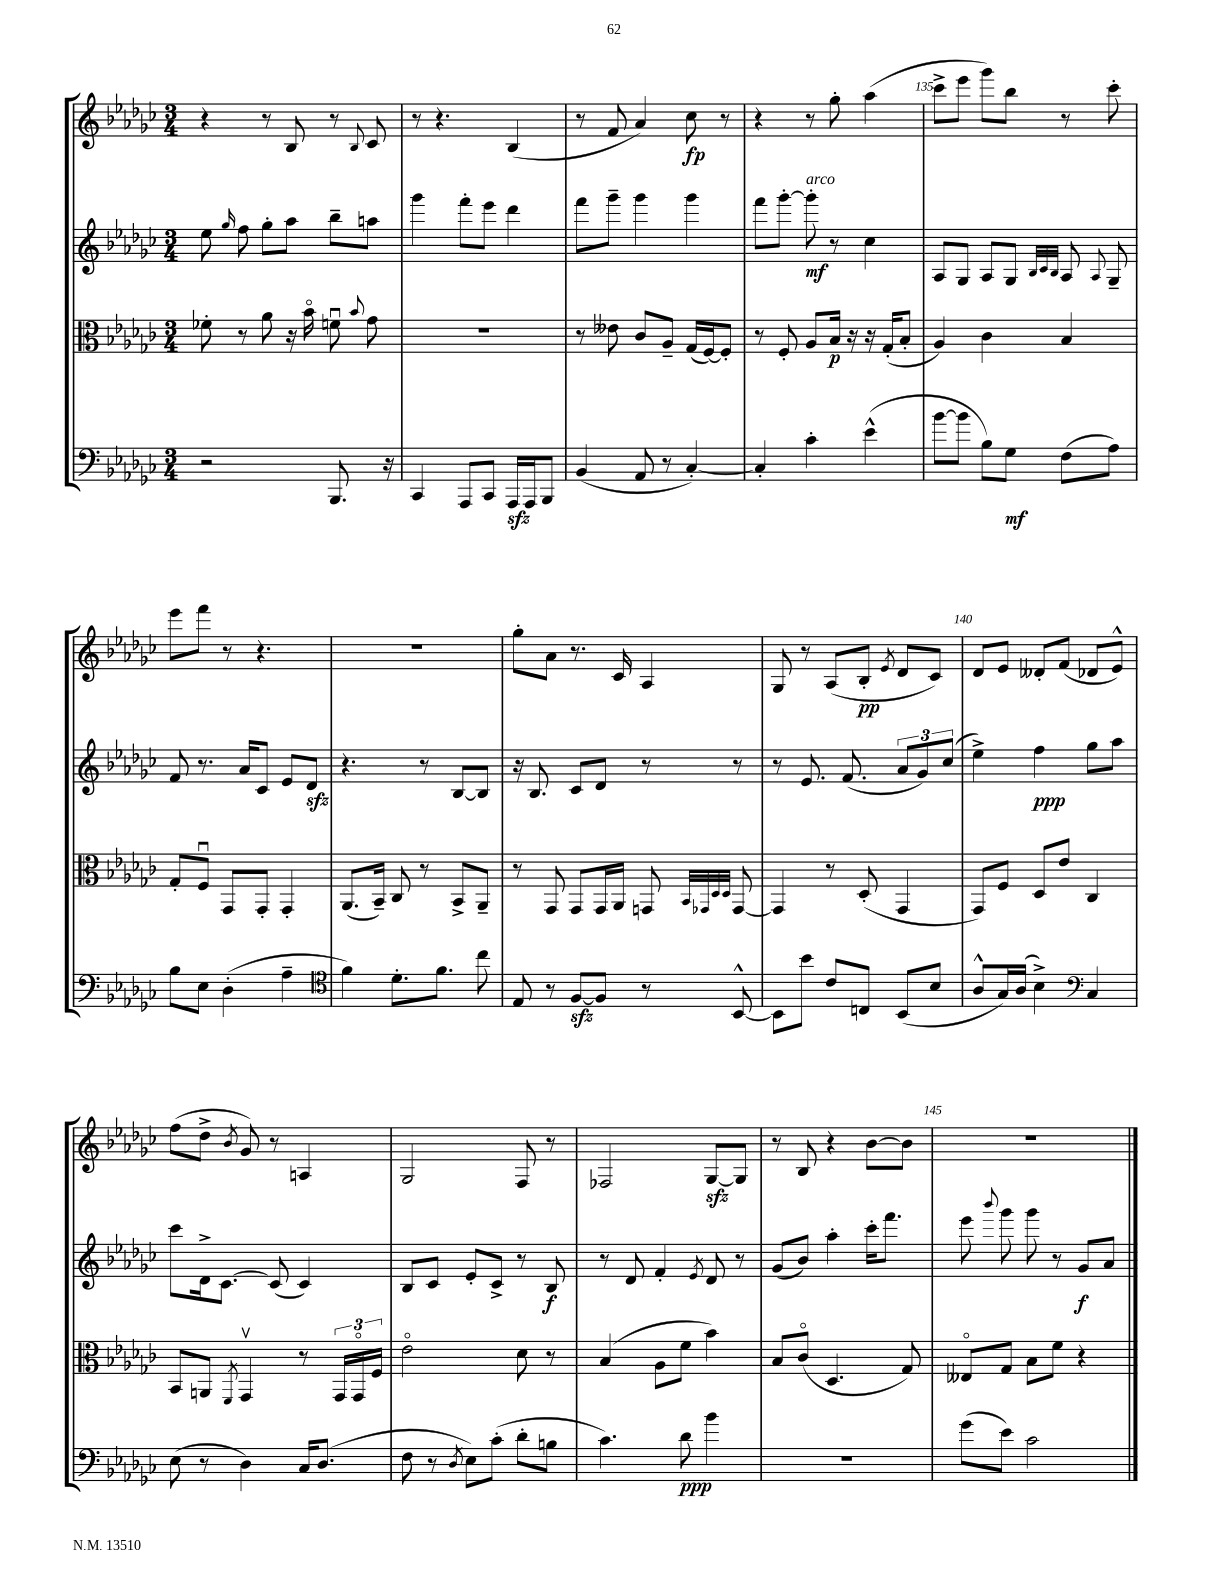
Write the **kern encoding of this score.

**kern	**dynam	**kern	**dynam	**kern	**dynam	**kern	**dynam
*part4	*part4	*part3	*part3	*part2	*part2	*part1	*part1
*staff4	*staff4	*staff3	*staff3	*staff2	*staff2	*staff1	*staff1
*clefF4	*	*clefC3	*	*clefG2	*	*clefG2	*
*k[b-e-a-d-g-c-]	*	*k[b-e-a-d-g-c-]	*	*k[b-e-a-d-g-c-]	*	*k[b-e-a-d-g-c-]	*
*M3/4	*	*M3/4	*	*M3/4	*	*M3/4	*
=131	=131	=131	=131	=131	=131	=131	=131
2r	.	8f-X'\	.	8ee-\	.	4r	.
.	.	.	.	16qqgg-/	.	.	.
.	.	8r	.	8ff\	.	.	.
.	.	8a-\	.	8gg-'\L	.	8r	.
.	.	16r	.	8aa-\J	.	8B-/	.
.	.	16b-\	.	.	.	.	.
8.BBB-/	.	8fnu\	.	8bb-~\L	.	8r	.
.	.	8qqb-/	.	.	.	8qqB-/	.
.	.	8g-\	.	8aan\J	.	8c-/	.
16r	.	.	.	.	.	.	.
=132	=132	=132	=132	=132	=132	=132	=132
4CC-/	.	2.r	.	4ggg-\	.	8r	.
.	.	.	.	.	.	4.r	.
8AAA-/L	.	.	.	8fff'\L	.	.	.
8CC-/J	.	.	.	8eee-\J	.	.	.
16AAA-zz/LL	.	.	.	4ddd-\	.	(4B-/	.
16AAA-/J	.	.	.	.	.	.	.
8BBB-/J	.	.	.	.	.	.	.
=133	=133	=133	=133	=133	=133	=133	=133
(4BB-/	.	8r	.	8fff\L	.	8r	.
.	.	8e--X\	.	8ggg-~\J	.	8f/	.
8AA-/	.	8c-/L	.	4ggg-\	.	4a-/)	.
8r	.	8A-~/J	.	.	.	.	.
[4C-'/)	.	(16G-/LL	.	4ggg-\	.	8cc-\	fp
.	.	[16F/J)	.	.	.	.	.
.	.	8F'/J]	.	.	.	8r	.
=134	=134	=134	=134	=134	=134	=134	=134
4C-'/]	.	8r	.	8fff\L	.	4r	.
.	.	8F'/	.	[8ggg-'\J	.	.	.
!	!	!	!	!LO:TX:a:i:t=arco	!	!	!
4c-'\	.	8A-/L	.	8ggg-'\]	mf	8r	.
.	.	16B-/Jk	p	8r	.	8gg-'\	.
.	.	16r	.	.	.	.	.
(4e-^^\	.	16r	.	4cc-\	.	(4aa-\	.
.	.	(16G-'/KL	.	.	.	.	.
.	.	8B-'/J	.	.	.	.	.
=135	=135	=135	=135	=135	=135	=135	=135
[8b-\L	.	4A-/)	.	8A-/L	.	8ccc-^\L	.
8b-\J]	.	.	.	8G-/J	.	8eee-\J	.
8B-\L)	.	4c-\	.	8A-/L	.	8ggg-\L)	.
8G-\J	mf	.	.	8G-/J	.	8bb-\J	.
.	.	.	.	32qqB-/LLL	.	.	.
.	.	.	.	32qqc-/	.	.	.
.	.	.	.	32qqB-/JJJ	.	.	.
(8F\L	.	4B-/	.	8A-/	.	8r	.
.	.	.	.	8qqA-/	.	.	.
8A-\J)	.	.	.	8G-~/	.	8ccc-'\	.
!!LO:LB:g=z
=136	=136	=136	=136	=136	=136	=136	=136
8B-\L	.	8G-'/L	.	8f/	.	8eee-\L	.
8E-\J	.	8Fu/J	.	8.r	.	8fff\J	.
(4D-'\	.	8GG-/L	.	.	.	8r	.
.	.	.	.	16a-/KL	.	.	.
.	.	8GG-'/J	.	8c-/J	.	4.r	.
4A-~\	.	4GG-'/	.	8e-/L	.	.	.
.	.	.	.	8d-zz/J	.	.	.
=137	=137	=137	=137	=137	=137	=137	=137
*clefC4	*	*	*	*	*	*	*
4f\)	.	(8.AA-/L	.	4.r	.	2.r	.
.	.	16BB-~/Jk)	.	.	.	.	.
8.d-'\L	.	8C-/	.	.	.	.	.
.	.	8r	.	8r	.	.	.
8.f\J	.	.	.	.	.	.	.
.	.	8BB-^/L	.	[8B-/L	.	.	.
8cc-\	.	8AA-~/J	.	8B-/J]	.	.	.
=138	=138	=138	=138	=138	=138	=138	=138
8E-/	.	8r	.	16r	.	8gg-'\L	.
.	.	.	.	8.B-/	.	.	.
8r	.	8GG-/	.	.	.	8a-\J	.
[8Fzz/L	.	8GG-/L	.	8c-/L	.	8.r	.
8F/J]	.	16GG-/L	.	8d-/J	.	.	.
.	.	16AA-/JJ	.	.	.	16c-/	.
8r	.	8GGn/	.	8r	.	4A-/	.
.	.	32qqBB-/LLL	.	.	.	.	.
.	.	32qqGG-X/	.	.	.	.	.
.	.	32qqD-/	.	.	.	.	.
.	.	32qqD-/JJJ	.	.	.	.	.
[8BB-^^/	.	[8GG-/	.	8r	.	.	.
=139	=139	=139	=139	=139	=139	=139	=139
8BB-\L]	.	4GG-/]	.	8r	.	8G-/	.
8b-\J	.	.	.	8.e-/	.	8r	.
8c-/L	.	8r	.	.	.	(8A-/L	.
.	.	.	.	(8.f/	.	.	.
8Cn/J	.	(8D-'/	.	.	.	8B-'/J	pp
.	.	.	.	.	.	8qe-/	.
(8BB-/L	.	4GG-/	.	12a-/L	.	8d-/L	.
.	.	.	.	12g-/)	.	.	.
8B-/J	.	.	.	.	.	8c-/J)	.
.	.	.	.	(12cc-/J	.	.	.
=140	=140	=140	=140	=140	=140	=140	=140
8A-^^/L	.	8GG-/L)	.	4ee-^\)	.	8d-/L	.
16G-/L)	.	8F/J	.	.	.	8e-/J	.
(16A-/JJ	.	.	.	.	.	.	.
4B-^\)	.	8D-/L	.	4ff\	ppp	8d--X'/L	.
.	.	8e-/J	.	.	.	(8f/J	.
*clefF4	*	*	*	*	*	*	*
4C-/	.	4C-/	.	8gg-\L	.	8d-X/L	.
.	.	.	.	8aa-\J	.	8e-^^/J)	.
!!LO:LB:g=z
=141	=141	=141	=141	=141	=141	=141	=141
(8E-\	.	8BB-/L	.	8ccc-\L	.	(8ff\L	.
8r	.	8AAn/J	.	16d-^\k	.	8dd-^\J	.
.	.	.	.	[8.c-\J	.	.	.
.	.	8qFF/	.	.	.	8qb-/	.
4D-\)	.	4GG-v/	.	.	.	8g-/)	.
.	.	.	.	(8c-/]	.	8r	.
16C-/KL	.	8r	.	4c-/)	.	4An/	.
(8.D-/J	.	.	.	.	.	.	.
.	.	24GG-/LL	.	.	.	.	.
.	.	24GG-/	.	.	.	.	.
.	.	24F/JJ	.	.	.	.	.
=142	=142	=142	=142	=142	=142	=142	=142
8F\	.	2e-\	.	8B-/L	.	2G-/	.
8r	.	.	.	8c-/J	.	.	.
8qD-/	.	.	.	.	.	.	.
8E-\L)	.	.	.	8e-'/L	.	.	.
(8c-'\J	.	.	.	8c-^/J	.	.	.
8d-'\L	.	8d-\	.	8r	.	8F/	.
8Bn\J	.	8r	.	8B-/	f	8r	.
=143	=143	=143	=143	=143	=143	=143	=143
4.c-\)	.	(4B-/	.	8r	.	2F-X/	.
.	.	.	.	8d-/	.	.	.
.	.	8A-\L	.	4f'/	.	.	.
8d-\	ppp	8f\J	.	.	.	.	.
.	.	.	.	8qe-/	.	.	.
4b-\	.	4b-\)	.	8d-/	.	[8G-zz/L	.
.	.	.	.	8r	.	8G-/J]	.
=144	=144	=144	=144	=144	=144	=144	=144
2.r	.	8B-/L	.	(8g-/L	.	8r	.
.	.	(8c-/J	.	8b-/J)	.	8B-/	.
.	.	4.D-/	.	4aa-'\	.	4r	.
.	.	.	.	16ccc-'\KL	.	[8b-\L	.
.	.	.	.	8.fff\J	.	.	.
.	.	8G-/)	.	.	.	8b-\J]	.
=145	=145	=145	=145	=145	=145	=145	=145
(8g-\L	.	8E--X/L	.	8eee-\	.	2.r	.
.	.	.	.	8qqbbb-/	.	.	.
8e-\J)	.	8G-/J	.	8ggg-\	.	.	.
2c-\	.	8B-\L	.	8ggg-\	.	.	.
.	.	8f\J	.	8r	.	.	.
.	.	4r	.	8g-/L	f	.	.
.	.	.	.	8a-/J	.	.	.
==	==	==	==	==	==	==	==
*-	*-	*-	*-	*-	*-	*-	*-
